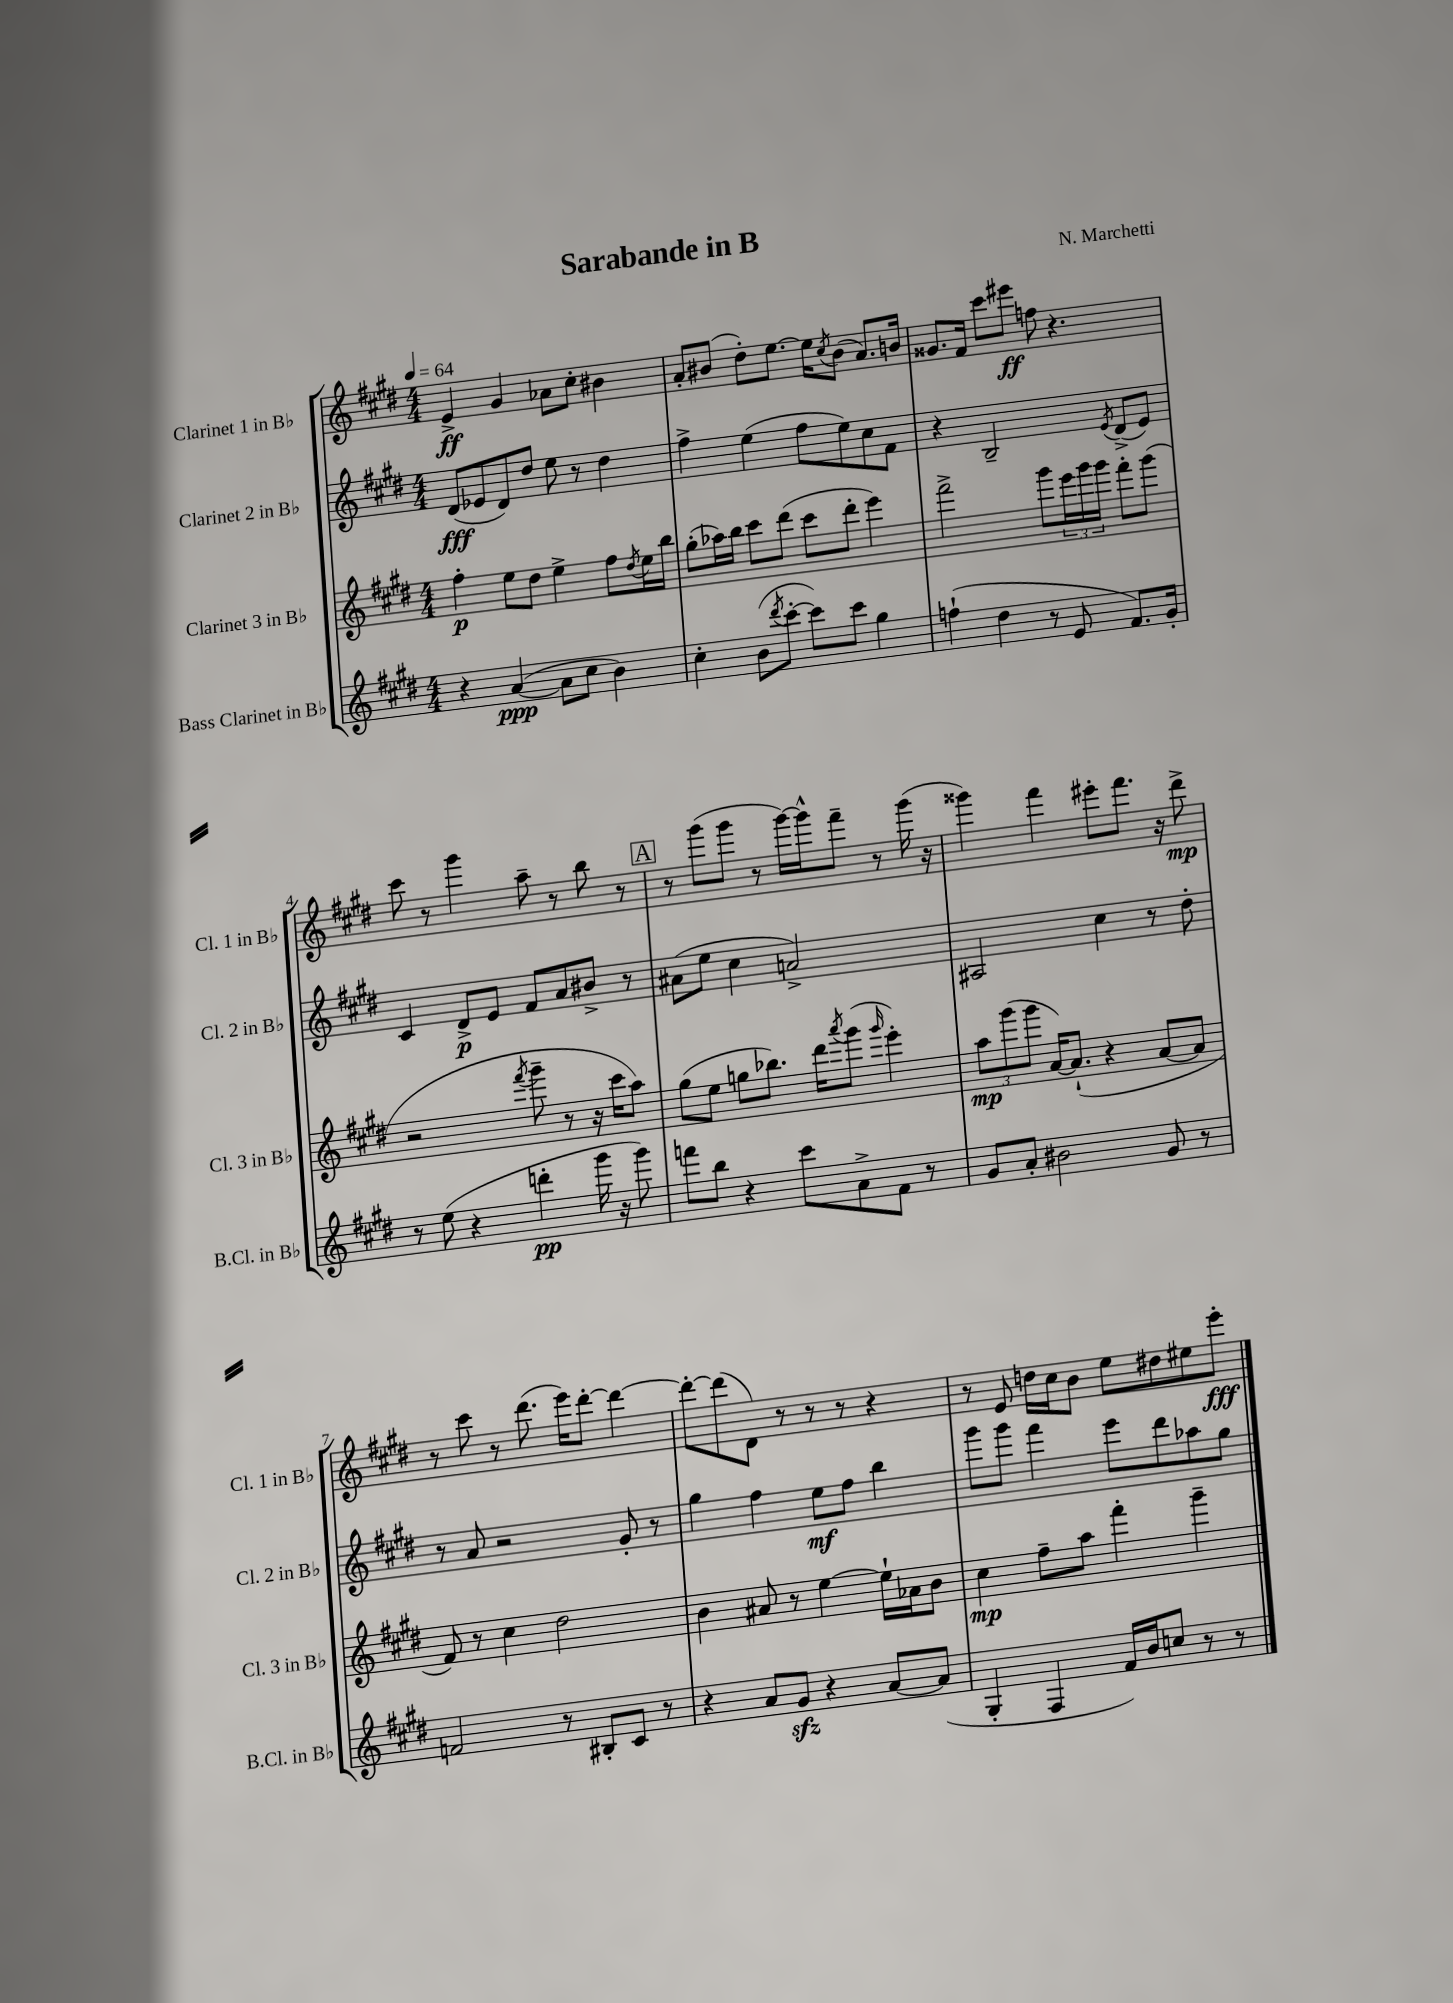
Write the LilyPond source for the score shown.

\header { title = "Sarabande in B" composer = "N. Marchetti" }
<<
\new StaffGroup <<
\new Staff = "s0" \with { instrumentName = "Clarinet 1 in Bb" shortInstrumentName = "Cl. 1 in Bb" } {
    \clef treble \key e \major \numericTimeSignature \time 4/4 \tempo 4 = 64
    e'4->\ff gis'4 aes'8 cis''8-. bis'4 |
    a'8-. bis'8( dis''8-.) e''8.~ e''16 \acciaccatura { cis''8 } bis'8( a'8.) b'16 |
    gisis'8. fis'16 cis'''8 eis'''8\ff f''8 r4. |
    cis'''8 r8 gis'''4 a''8-- r8 b''8 r8 |
    \mark \markup { \box "A" } r8 gis'''8( gis'''8 r8 gis'''16~) gis'''16-^ fis'''8-- r8 gis'''16( r16 |
    gisis'''4) fis'''4 eis'''8-. fis'''8. r16 dis'''8->\mp |
    r8 cis'''8 r8 dis'''8.( e'''16) dis'''8~-. dis'''4~ |
    dis'''8~-. dis'''8( dis'8) r8 r8 r8 r4 |
    r8 e'8 d''16 cis''16 b'8 e''8 dis''8 eis''8 e'''8-.\fff \bar "|." |
}
\new Staff = "s1" \with { instrumentName = "Clarinet 2 in Bb" shortInstrumentName = "Cl. 2 in Bb" } {
    \clef treble \key e \major \numericTimeSignature \time 4/4
    dis'8\fff( ees'8 dis'8) dis''8 e''8 r8 dis''4 |
    fis''4-> e''4( fis''8 e''8) cis''8 fis'8 |
    r4 b2-- \acciaccatura { e'8 } dis'8->( e'8) |
    cis'4 dis'8->\p e'8 fis'8 a'8 bis'8-> r8 |
    \mark \markup { \box "A" } ais'8( e''8 cis''4 a'2->) |
    ais2 cis''4 r8 dis''8-. |
    r8 a'8 r2 gis'8-. r8 |
    gis''4 fis''4 e''8\mf fis''8 b''4 |
    gis'''8 gis'''8 fis'''4 e'''8 dis'''8 aes''8 gis''8 \bar "|." |
}
\new Staff = "s2" \with { instrumentName = "Clarinet 3 in Bb" shortInstrumentName = "Cl. 3 in Bb" } {
    \clef treble \key e \major \numericTimeSignature \time 4/4
    fis''4-.\p e''8 dis''8 e''4-> fis''8 \acciaccatura { dis''8 } e''16 b''16 |
    gis''8-.( aes''16) b''16 cis'''8 dis'''8( cis'''8 dis'''8-. e'''4) |
    fis'''2-> gis'''8 \tuplet 3/2 { e'''16 gis'''16 gis'''16 } fis'''8-. gis'''8( |
    r2 \acciaccatura { fis'''8 } gis'''8-- r8 r16 cis'''16 a''8) |
    \mark \markup { \box "A" } gis''8( e''8 g''8 bes''8.) dis'''16 \acciaccatura { a'''8 } gis'''8( \grace { gis'''16 } e'''4-.) |
    \tuplet 3/2 { a''8\mp gis'''8( gis'''8 } a'16~) a'8.-!( r4 a'8~ a'8 |
    fis'8) r8 cis''4 dis''2 |
    b'4 ais'8 r8 e''4~ e''16-! aes'16 b'8 |
    cis''4\mp fis''8-- a''8 fis'''4-. gis'''4-- \bar "|." |
}
\new Staff = "s3" \with { instrumentName = "Bass Clarinet in Bb" shortInstrumentName = "B.Cl. in Bb" } {
    \clef treble \key e \major \numericTimeSignature \time 4/4
    r4 a'4~\ppp( a'8 cis''8 b'4) |
    cis''4-. b'8( \acciaccatura { dis'''8 } cis'''8~-. cis'''8) cis'''8 gis''4 |
    f''4-!( dis''4 r8 e'8 fis'8.) gis'16-. |
    r8 e''8( r4 d'''4-.\pp gis'''16 r16 gis'''8) |
    \mark \markup { \box "A" } f'''8 b''8 r4 cis'''8 a'8-> fis'8 r8 |
    gis'8 a'8-. bis'2 gis'8 r8 |
    f'2 r8 bis8-. cis'8 r8 |
    r4 a'8 gis'8\sfz r4 a'8~ a'8( |
    gis4-. fis4 fis'16) b'16 c''8 r8 r8 \bar "|." |
}
>>
>>
